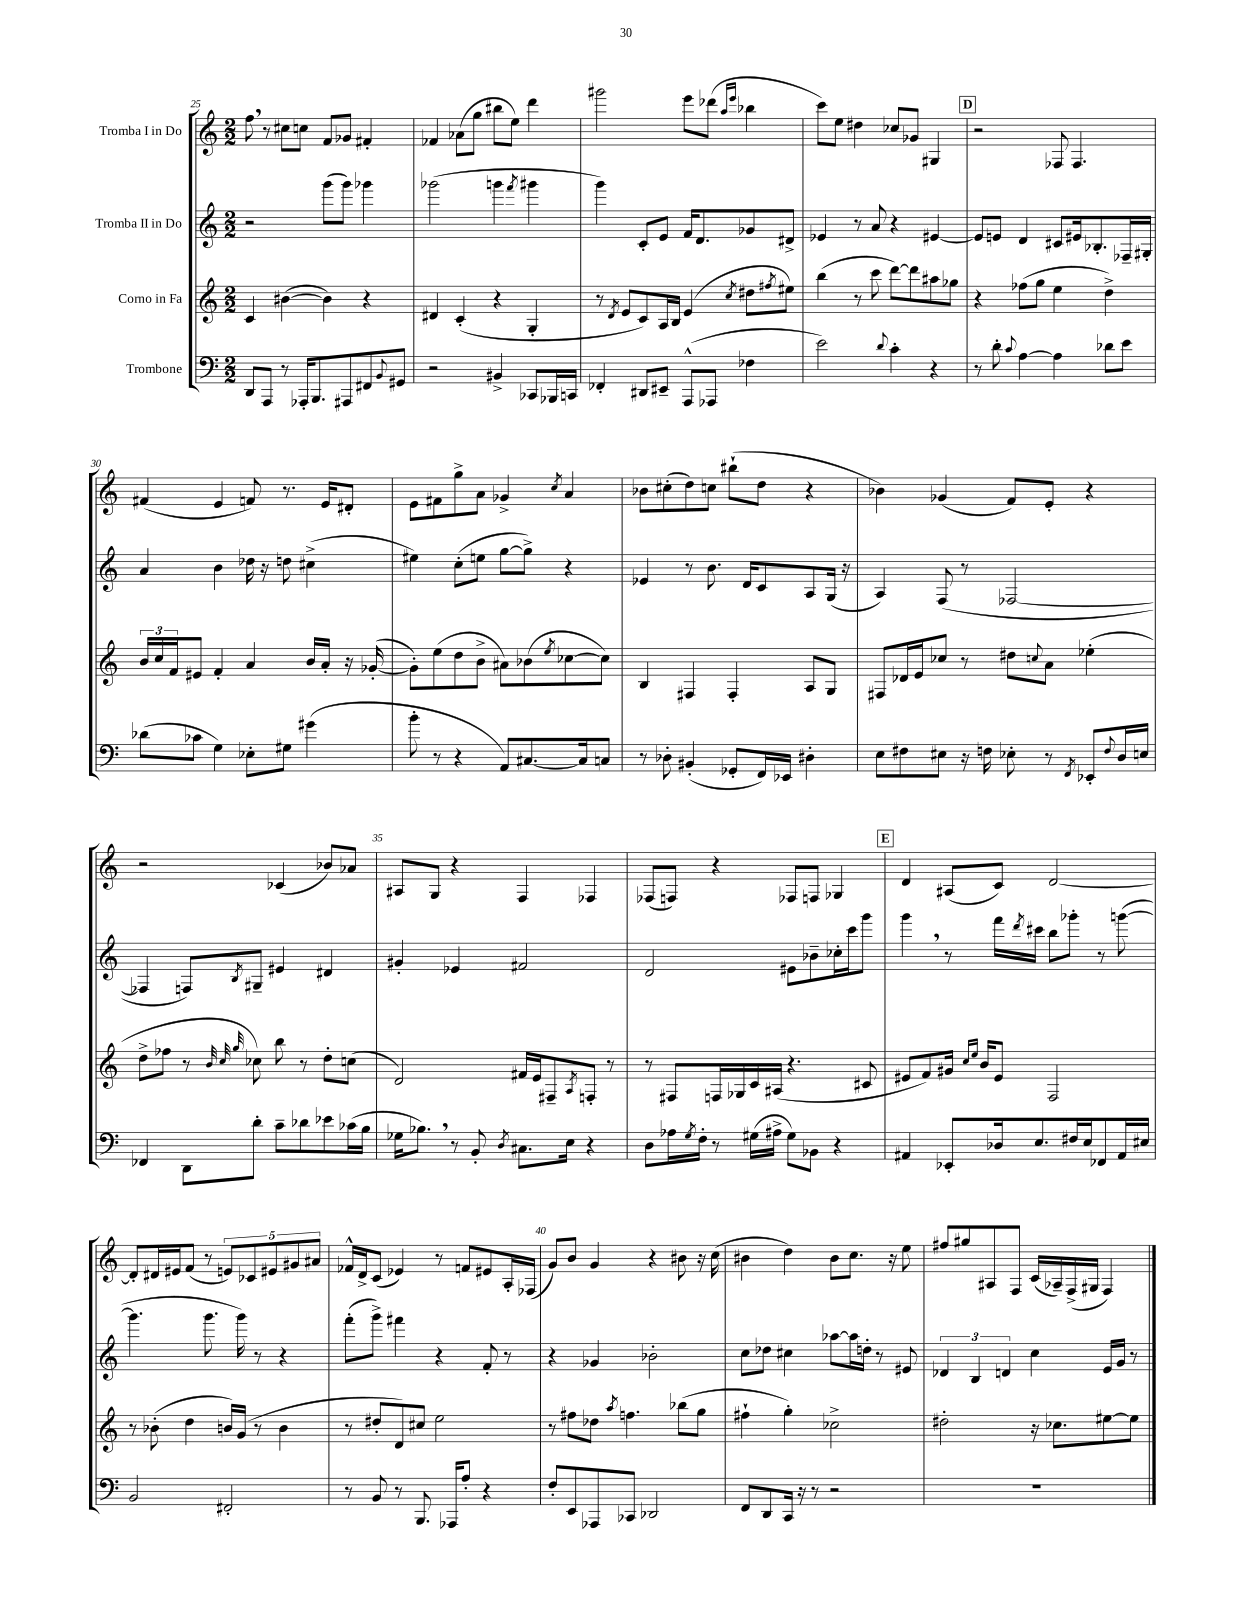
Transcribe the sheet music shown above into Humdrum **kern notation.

**kern	**kern	**kern	**kern
*part4	*part3	*part2	*part1
*staff4	*staff3	*staff2	*staff1
*I"Trombone	*I"Corno in Fa	*I"Tromba II in Do	*I"Tromba I in Do
*clefF4	*clefG2	*clefG2	*clefG2
*k[]	*k[]	*k[]	*k[]
*M2/2	*M2/2	*M2/2	*M2/2
=25	=25	=25	=25
8DD/L	4c/	2r	8ff,\
8AAA/J	.	.	8r
8r	([4b#X\	.	8cc#X\L
16AAA-X'/KL	.	.	8ccn\J
8.BBB/	.	.	.
.	4b#\])	(8ggg\L	8f/L
8AAA#X/	.	8ggg\J)	8g-X/J
8FF#X/	4r	4ggg-X\	4f#X'/
8qqBB/	.	.	.
8GG#X/J	.	.	.
=26	=26	=26	=26
2r	4d#X/	(2ggg-X\	4f-X/
.	(4c'/	.	(8a-X\L
.	.	.	8gg\J
4BB#X^/	4r	4gggn\	8bb#X\L
.	.	.	8ee\J)
.	.	8qfff/	.
8CC-X/L	4G'/	4ggg#X\	4ddd\
16BBB-X/L	.	.	.
16CCn/JJ	.	.	.
=27	=27	=27	=27
4FF-X'/	8r	4ggg\)	2ggg#X\
.	8qd/	.	.
.	8e/L	.	.
8DD#X/L	8c/)	8c'/L	.
8EE#X~/J	16A/L	8e/J	.
.	16B/JJ	.	.
(8AAA^^/L	(4e/	16f/KL	8eee\L
.	.	8.d/	.
8AAA-X/J	.	.	(8ddd-X\J
.	.	.	16qqaa/LL
.	8qcc/	.	16qqeee/JJ
4F-X\	8dd#X\L	8g-X/	4bb-X\
.	8qff#X/	.	.
.	8ee#X\J)	8d#X^/J	.
=28	=28	=28	=28
2e\)	(4bb\	4e-X/	8ccc\L)
.	.	.	8ee\J
.	8r	8r	4dd#X\
.	8ccc\	8a/	.
8qqd/	.	.	.
4c'\	[8ddd\L)	4r	8cc-X/L
.	8ddd\]	.	8g-X/J
4r	8aa#X\	[4e#X/	4G#X/
.	8gg-X\J	.	.
!!LO:REH:place=s1:t=D
=29	=29	=29	=29
8r	4r	8e#/L]	2r
8d'\	.	8en/J	.
8qqc/	.	.	.
[4A\	(8ff-X\L	4d/	.
.	8gg\J	.	.
4A\]	4ee\	8c#X/L	8F-X/
.	.	16e#X/k	4.F-/
.	.	8.B-X'/	.
8d-X\L	4dd^\)	.	.
8e\J	.	16F-X~/L	.
.	.	16G#X'/JJ	.
!!LO:LB:g=z
=30	=30	=30	=30
(8d-X\L	24b/LL	4a/	(4f#X/
.	24cc/	.	.
.	24f/J	.	.
8c-X\J	8e#X/J	.	.
4G\)	4f'/	4b\	4e/
8E-X'\L	4a/	16dd-X\	8fn/)
.	.	16r	.
8G#X\J	.	8ddn\	8.r
(4g#X\	16b/LL	(4cc#X^\	.
.	16a'/JJ	.	16e/KL
.	16r	.	8d#X'/J
.	([16g-X'/	.	.
=31	=31	=31	=31
8b'\	8g-'\L])	4ee#X\)	8e\L
8r	(8ee\	.	8f#X\
4r	8dd\	(8cc'\L	8gg^\
.	8b^\J	8een\J	8a\J
8AA/L)	8a#X\L)	[8gg\L	4g-X^/
[8.C#X/	(8b-X\	8gg^\J])	.
.	8qee/	.	8qcc/
.	[8cc-X\	4r	4a/
16C#/k]	.	.	.
8Cn/J	8cc-\J])	.	.
=32	=32	=32	=32
8r	4B/	4e-X/	8b-X\L
8D-X'\	.	.	(8cc#X'\
(4BB#X'/	4F#X/	8r	8dd\)
.	.	8.b\	8ccn\J
8GG-X'/L	4F#'/	.	(8bb#X`\L
.	.	16d/KL	.
16FF/L)	.	8c/	8dd\J
16EE-X/JJ	.	.	.
4D#X'\	8A/L	8A/	4r
.	8G/J	(16G/Jk	.
.	.	16r	.
=33	=33	=33	=33
8E\L	8F#X/L	4A/)	4b-X\)
8F#X\	16d-X/L	.	.
.	16e/J	.	.
8E#X\J	8cc-X/J	(8F/	(4g-X/
16r	8r	8r	.
16Fn\	.	.	.
8E-X'\	8dd#X\L	[2F-X/	8f/L)
.	8qqccn/	.	.
8r	8a\J	.	8e'/J
8qFF/	.	.	.
8EE-X'/L	(4ee-X'\	.	4r
8qqF/	.	.	.
16D/L	.	.	.
16En/JJ	.	.	.
!!LO:LB:g=z
=34	=34	=34	=34
4FF-X/	8dd^\L	4F-X/]	2r
.	8ff-X\J	.	.
8DD\L	8r	8Fn/L)	.
.	32qqb/	.	.
.	32qqcc/	.	.
.	32qqgg/	8qB/	.
8d'\J	8cc-X\)	8G#X~/J	.
8c~\L	8bb\	4e#X/	(4c-X/
8d-X\	8r	.	.
8e-X\	8dd'\L	4d#X/	8b-X/L)
(16c-X\L	(8ccn\J	.	8a-X/J
16B\JJ	.	.	.
=35	=35	=35	=35
16G-X\KL	2d/)	4g#X'/	8A#X/L
8.B-X,\J)	.	.	.
.	.	.	8G/J
8r	.	4e-X/	4r
8BB'/	.	.	.
8qD/	.	.	.
8.C#X\L	16f#X/LL	2f#X/	4F/
.	16e/J	.	.
.	8F#X~/	.	.
16E\Jk	.	.	.
.	8qA/	.	.
4r	8Fn'/J	.	4F-X/
.	8r	.	.
=36	=36	=36	=36
8D\L	8r	2d/	(8F-X/L
16A-X\L	8F#X/L	.	8Fn/J)
8qG/	.	.	.
16F'\JJ	.	.	.
8r	16Fn/L	.	4r
.	16G-X/	.	.
(16G#X\LL	16c/	.	.
16A#X^\JJ	(16A#X/JJ	.	.
8G#\L)	4.r	8e#X\L	8F-X/L
8BB-X\J	.	8b-X~\	8Fn/J
4r	.	16cc-X'\L	4G-X/
.	.	16ccc\J	.
.	8c#X/	8ggg\J	.
!!LO:REH:place=s1:t=E
=37	=37	=37	=37
4AA#X/	8e#X/L	4ggg,\	4d/
.	8f/)	.	.
8EE-X'/L	16g#X/Jk	8r	(8A#X/L
.	16qqcc/LL	.	.
.	16qqee/JJ	.	.
.	16b/KL	.	.
16D-X/k	8e#/J	16fff\LL	8c/J)
.	.	8qddd/	.
8.E/	.	16ccc#X\JJ	.
.	2F/	8bb\L	[2d/
16F#X/L	.	8ggg-X'\J	.
16E/J	.	.	.
8FF-X/	.	8r	.
16AA#/L	.	([8gggn\	.
16E#X/JJ	.	.	.
!!LO:LB:g=z
=38	=38	=38	=38
2BB/	8r	4.ggg\]	8d'/L]
.	(8b-X'\	.	16d#X/L
.	.	.	16e#X/J
.	4dd\	.	(8f/J
.	.	8.ggg\	8r
2FF#X'/	16bn/LL)	.	10en/L)
.	(16g/JJ	16ggg\)	.
.	.	.	10c-X/
.	8r	8r	.
.	.	.	10e#X/
.	4b\	4r	.
.	.	.	10g#X/
.	.	.	10a#X/J
=39	=39	=39	=39
8r	8r	(8fff'\L	16f-X^^/LL
.	.	.	16d^/J
8BB/	8dd#X'/L	8ggg^\J)	(8c/J
8r	8d/)	4fff#X\	4e-X/)
8.BBB/	8cc#X/J	.	.
.	2ee\	4r	8r
16AAA-X/KL	.	.	.
8A'/J	.	.	8fn/L
4r	.	8f'/	8e#X/
.	.	8r	16A'/L
.	.	.	(16F-X/JJ
=40	=40	=40	=40
8F'/L	8r	4r	8g/L)
8EE/	8ff#X\L	.	8b/J
8AAA-X/	8dd-X\J	4g-X/	4g/
.	8qaa/	.	.
8CC-X/J	4.ffn\	.	.
2DD-X/	.	2b-X'\	4r
.	(8bb-X\L	.	8b#X\
.	8gg\J	.	16r
.	.	.	(16cc\
=41	=41	=41	=41
8FF/L	4ff#X`\	8cc\L	4b#X\
8DD/	.	8dd-X\J	.
16CC/Jk	4gg'\)	4cc#X\	4dd\)
16r	.	.	.
8r	.	.	.
2r	2cc-X^\	[8aa-X\L	8b#\L
.	.	16aa-\L]	8.cc\J
.	.	16ddn'\JJ	.
.	.	8r	.
.	.	.	16r
.	.	8e#X/	8ee\
=42	=42	=42	=42
1r	2dd#X'\	6d-X/	8ff#X/L
.	.	.	8gg#X/
.	.	6B/	.
.	.	.	8A#X/
.	.	6dn/	.
.	.	.	8F/J
.	16r	4cc\	(16c/LL
.	8.cc-X\L	.	16A-X~/)
.	.	.	(16F^/
.	.	.	16G#X/JJ
.	[8ee#X\	16e/LL	4F/)
.	.	16g/JJ	.
.	8ee#\J]	8r	.
==	==	==	==
*-	*-	*-	*-
